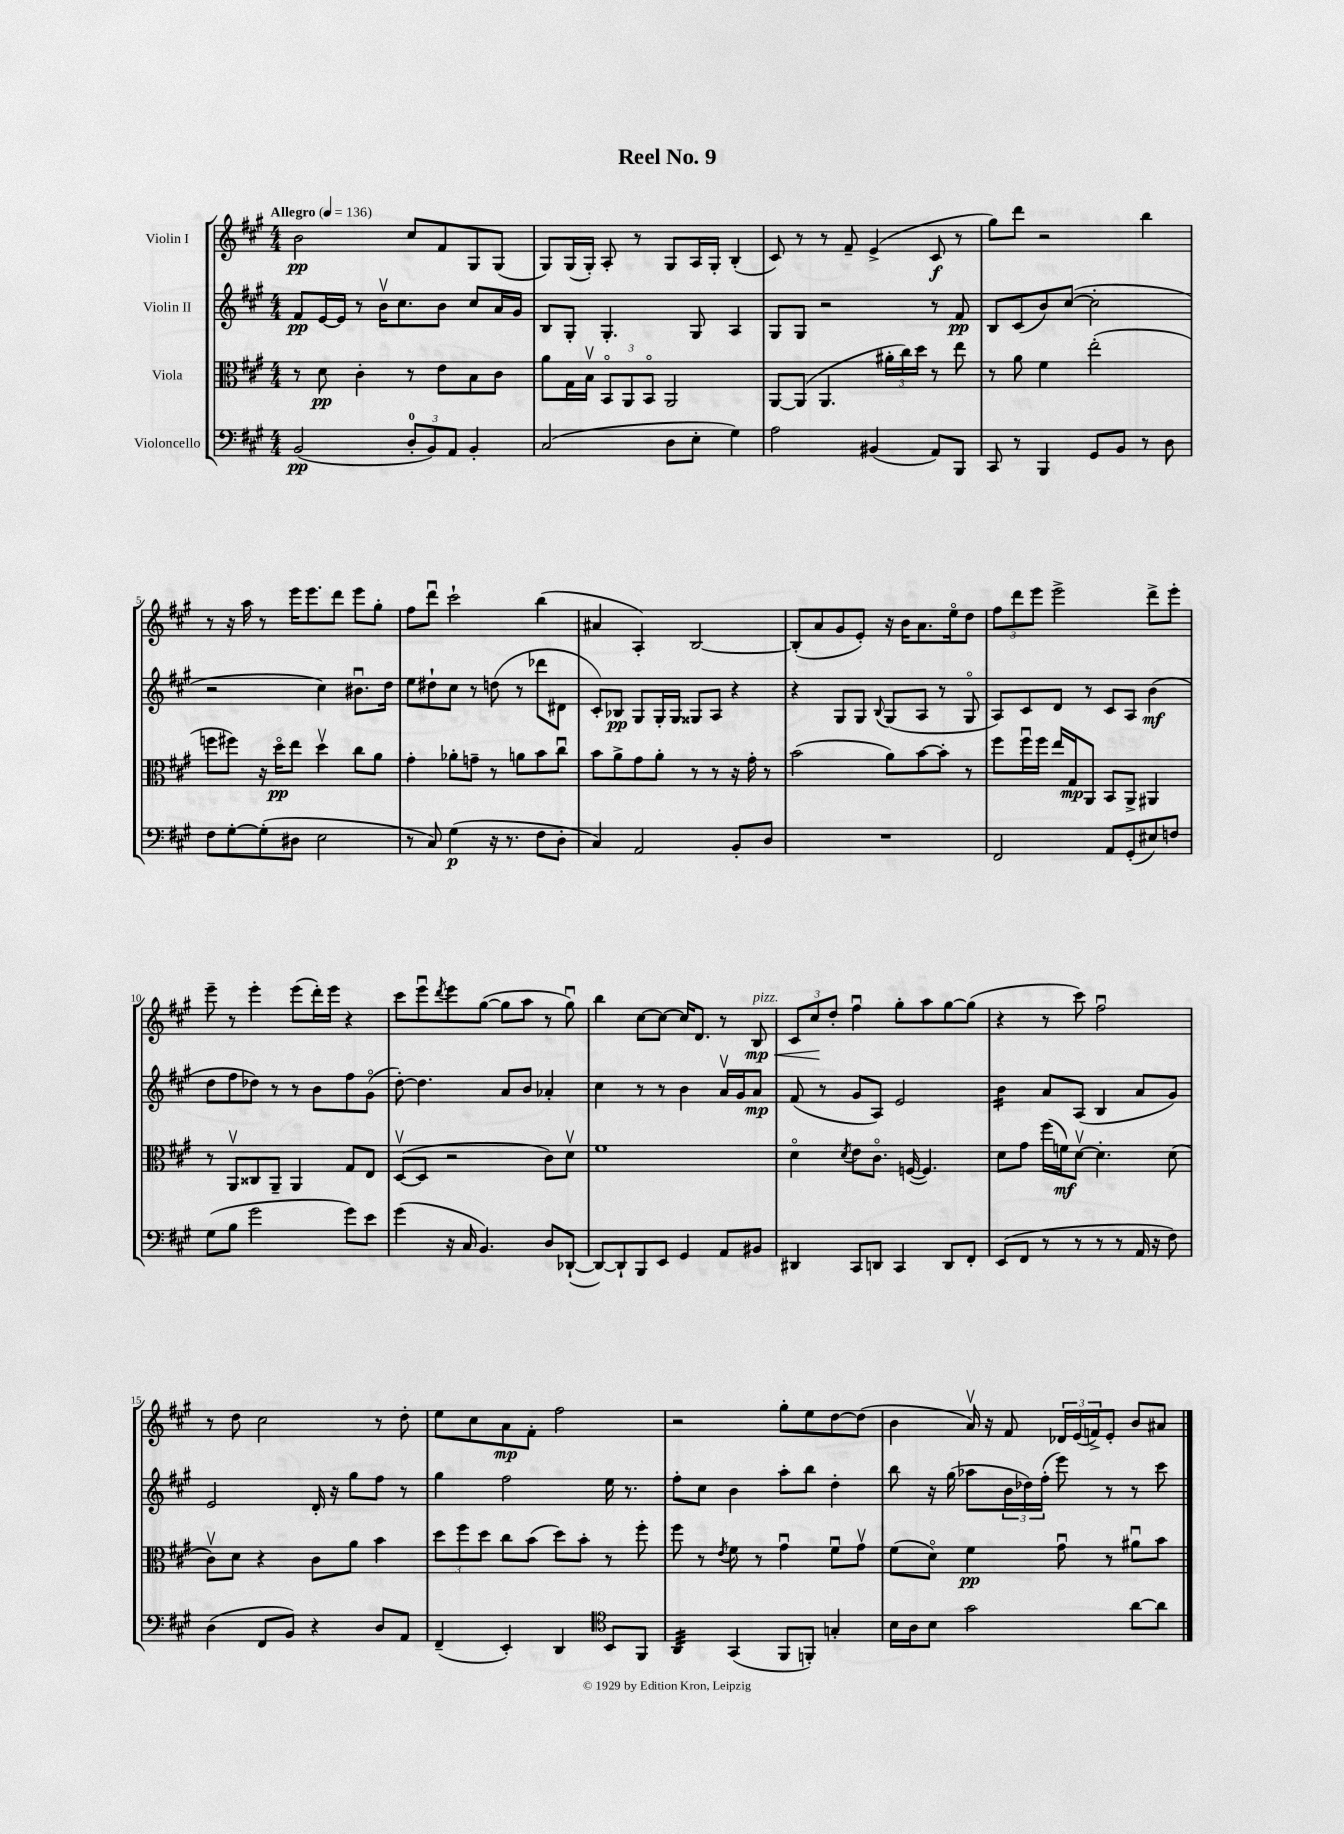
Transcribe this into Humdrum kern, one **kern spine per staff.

**kern	**kern	**kern	**kern
*staff4	*staff3	*staff2	*staff1
*clefF4	*clefC3	*clefG2	*clefG2
*k[f#c#g#]	*k[f#c#g#]	*k[f#c#g#]	*k[f#c#g#]
*M4/4	*M4/4	*M4/4	*M4/4
*MM136	*MM136	*MM136	*MM136
(2BB	8r	8f#	2b
.	8d	[16e	.
.	.	16e]	.
.	4c#'	8r	.
.	.	16bv	.
.	.	8.cc#	.
12D'	8r	.	8cc#
12BB)	.	.	.
.	8e	8b	8f#
12AA	.	.	.
4BB'	8B	8cc#	8G#
.	8c#	16a	(8G#
.	.	16g#	.
=	=	=	=
(2C#	8a	8B	8G#)
.	16G#	8G#'	(16G#
.	16Bv	.	16G#')
.	12BBo	4.G#'	8A'
.	12AA	.	.
.	.	.	8r
.	12BBo	.	.
8D	2AA	.	8G#
8E'	.	8G#	16A
.	.	.	16G#'
4G#)	.	4A	(4B'
=	=	=	=
2A	[8AA	8G#	8c#)
.	(8AA]	8G#	8r
.	4.AA	2r	8r
.	.	.	8f#~
(4BB#	.	.	(4e^
.	24a#'	.	.
.	24cc#)	.	.
.	24dd	.	.
8AA)	8r	8r	8c#
8BBB	8ee	8f#	8r
=	=	=	=
8CC#	8r	8B	8gg#)
8r	8a	(8c#	8ddd
4BBB	4f#	8b)	2r
.	.	([8cc#	.
8GG#	(2ee'	2cc#']	.
8BB	.	.	.
8r	.	.	4bb
8D	.	.	.
=	=	=	=
8F#	8ff	2r	8r
[8G#'	8ff#)	.	16r
.	.	.	16aa
(8G#']	16r	.	8r
.	16ddo	.	.
8D#	8ee	.	16eee
.	.	.	8.eee
2E	4ddv	4cc#)	.
.	.	.	8ddd
.	8cc#	8.b#u	8eee
.	8a	.	8gg#'
.	.	16dd	.
=	=	=	=
8r	4g#'	8ee	8ff#
8C#)	.	8dd#`	8dddu
(4G#	8a-'	8cc#	2ccc#`
.	8g~	8r	.
16r	8r	(8dd	.
8.r	.	.	.
.	8a	8r	.
8F#	8b	8ddd-	(4bb
8D'	8cc#u	8d#	.
=	=	=	=
4C#)	8b	8c#')	4a#
.	8a^	8B-	.
2AA	8g#	8G#	4A')
.	8a'	16G#'	.
.	.	16G#	.
.	8r	8G##	[2B
.	8r	8A	.
8BB'	16r	4r	.
.	16g#'	.	.
8D	8r	.	.
=	=	=	=
1r	(2b	4r	(8B']
.	.	.	8a
.	.	8G#	8g#
.	.	8G#	8e')
.	.	8qqB	.
.	8a)	(8G#	16r
.	.	.	16b
.	[8b	8A	8.a
.	8b']	8r	.
.	.	.	16eeo
.	8r	8G#o	8dd
=	=	=	=
2FF#	8ff#	8A)	12ff#
.	.	.	12ddd
.	16ff#u	8c#	.
.	.	.	12eee
.	16ff#	.	.
.	16ee	8d	2eee^
.	16G#	.	.
.	8AA	8r	.
8AA	8BB	8c#	.
(8GG#'	8AA^	8A	.
8E#)	4AA#	(4b	8ddd^
8F	.	.	8eee'
=	=	=	=
(8G#	8r	8dd	8eee~
8B	8AAv	8ff#	8r
2g#	8C##	8dd-)	4eee'
.	8AA~	8r	.
.	4AA	8r	(8eee
.	.	8b	16ddd')
.	.	.	16eee
8g#)	8G#	8ff#	4r
8e	8E	(8g#o	.
=	=	=	=
(4g#	([8Dv	[8dd')	8ccc#
.	8D]	4.dd]	8eeeu
.	.	.	8qddd
16r	2r	.	8eee
16C#	.	.	.
4.BB)	.	.	([8gg#
.	.	8a	8gg#]
.	.	8b	8aa
8D	8c#)	4a-'	8r
([8DD-`	8dv	.	8gg#u)
=	=	=	=
8DD-_)	1f#	4cc#	4bb
8DD-`]	.	.	.
8BBB	.	8r	[8cc#
8EE	.	8r	8cc#_
4GG#	.	4b	16cc#]
.	.	.	8.d
8AA	.	16av	8r
.	.	16g#	.
8BB#	.	8a	8B
=	=	=	=
4DD#	4do	(8f#	12c#
.	.	.	12cc#
.	.	8r	.
.	.	.	12dd'
.	8qd	.	.
8CC#	8e	8g#	4ff#u
8DD	8.c#o	8A)	.
4CC#	.	2e	8gg#'
.	([16F	.	.
.	4.F])	.	8aa
8DD	.	.	[8gg#
8FF#'	.	.	(8gg#]
=	=	=	=
(8EE	8d	4b	4r
8FF#	8g#	.	.
8r	(16ff#	8a	8r
.	16f)	.	.
8r	[8dv	(8A	8ccc#)
8r	4.d']	4B	2ff#u
8r	.	.	.
16AA	.	8a	.
16r	.	.	.
8F#)	(8d	8g#)	.
=	=	=	=
(4D	8c#v)	2e	8r
.	8d	.	8dd
8FF#	4r	.	2cc#
8BB)	.	.	.
4r	8c#	16d'	.
.	.	16r	.
.	8a	8gg#	.
8D	4b	8ff#	8r
8AA	.	8r	8dd'
=	=	=	=
(4FF#~	12dd	4gg#	8ee
.	12ff#	.	.
.	.	.	8cc#
.	12dd	.	.
4EE')	8cc#	2ff#	8a
.	(8b	.	8f#'
4DD	8dd)	.	2ff#
.	8b'	.	.
*clefC4	*	*	*
8BB	8r	16ee	.
.	.	8.r	.
8FF#	8ff#'	.	.
=	=	=	=
4AA	8ff#	8ff#'	2r
.	8r	8cc#	.
.	8qe	.	.
(4GG#	8f#	4b	.
.	8r	.	.
8FF#	4g#u	8aa'	8gg#'
8FF')	.	8bb	8ee
4G'	8f#u	4dd'	[8dd
.	8g#v	.	(8dd]
=	=	=	=
16B	(8f#	8bb	4b
16A	.	.	.
8B	8do)	16r	.
.	.	(16gg#	.
2g#	4f#	8aa-	16av)
.	.	.	16r
.	.	24b	8f#
.	.	24dd-)	.
.	.	(24ff#'	.
.	8g#u	8eee)	24d-
.	.	.	(24e
.	.	.	24f^)
.	8r	8r	8e'
[8a	8a#u	8r	8b
8a]	8b	8ccc#	8a#
==	==	==	==
*-	*-	*-	*-
